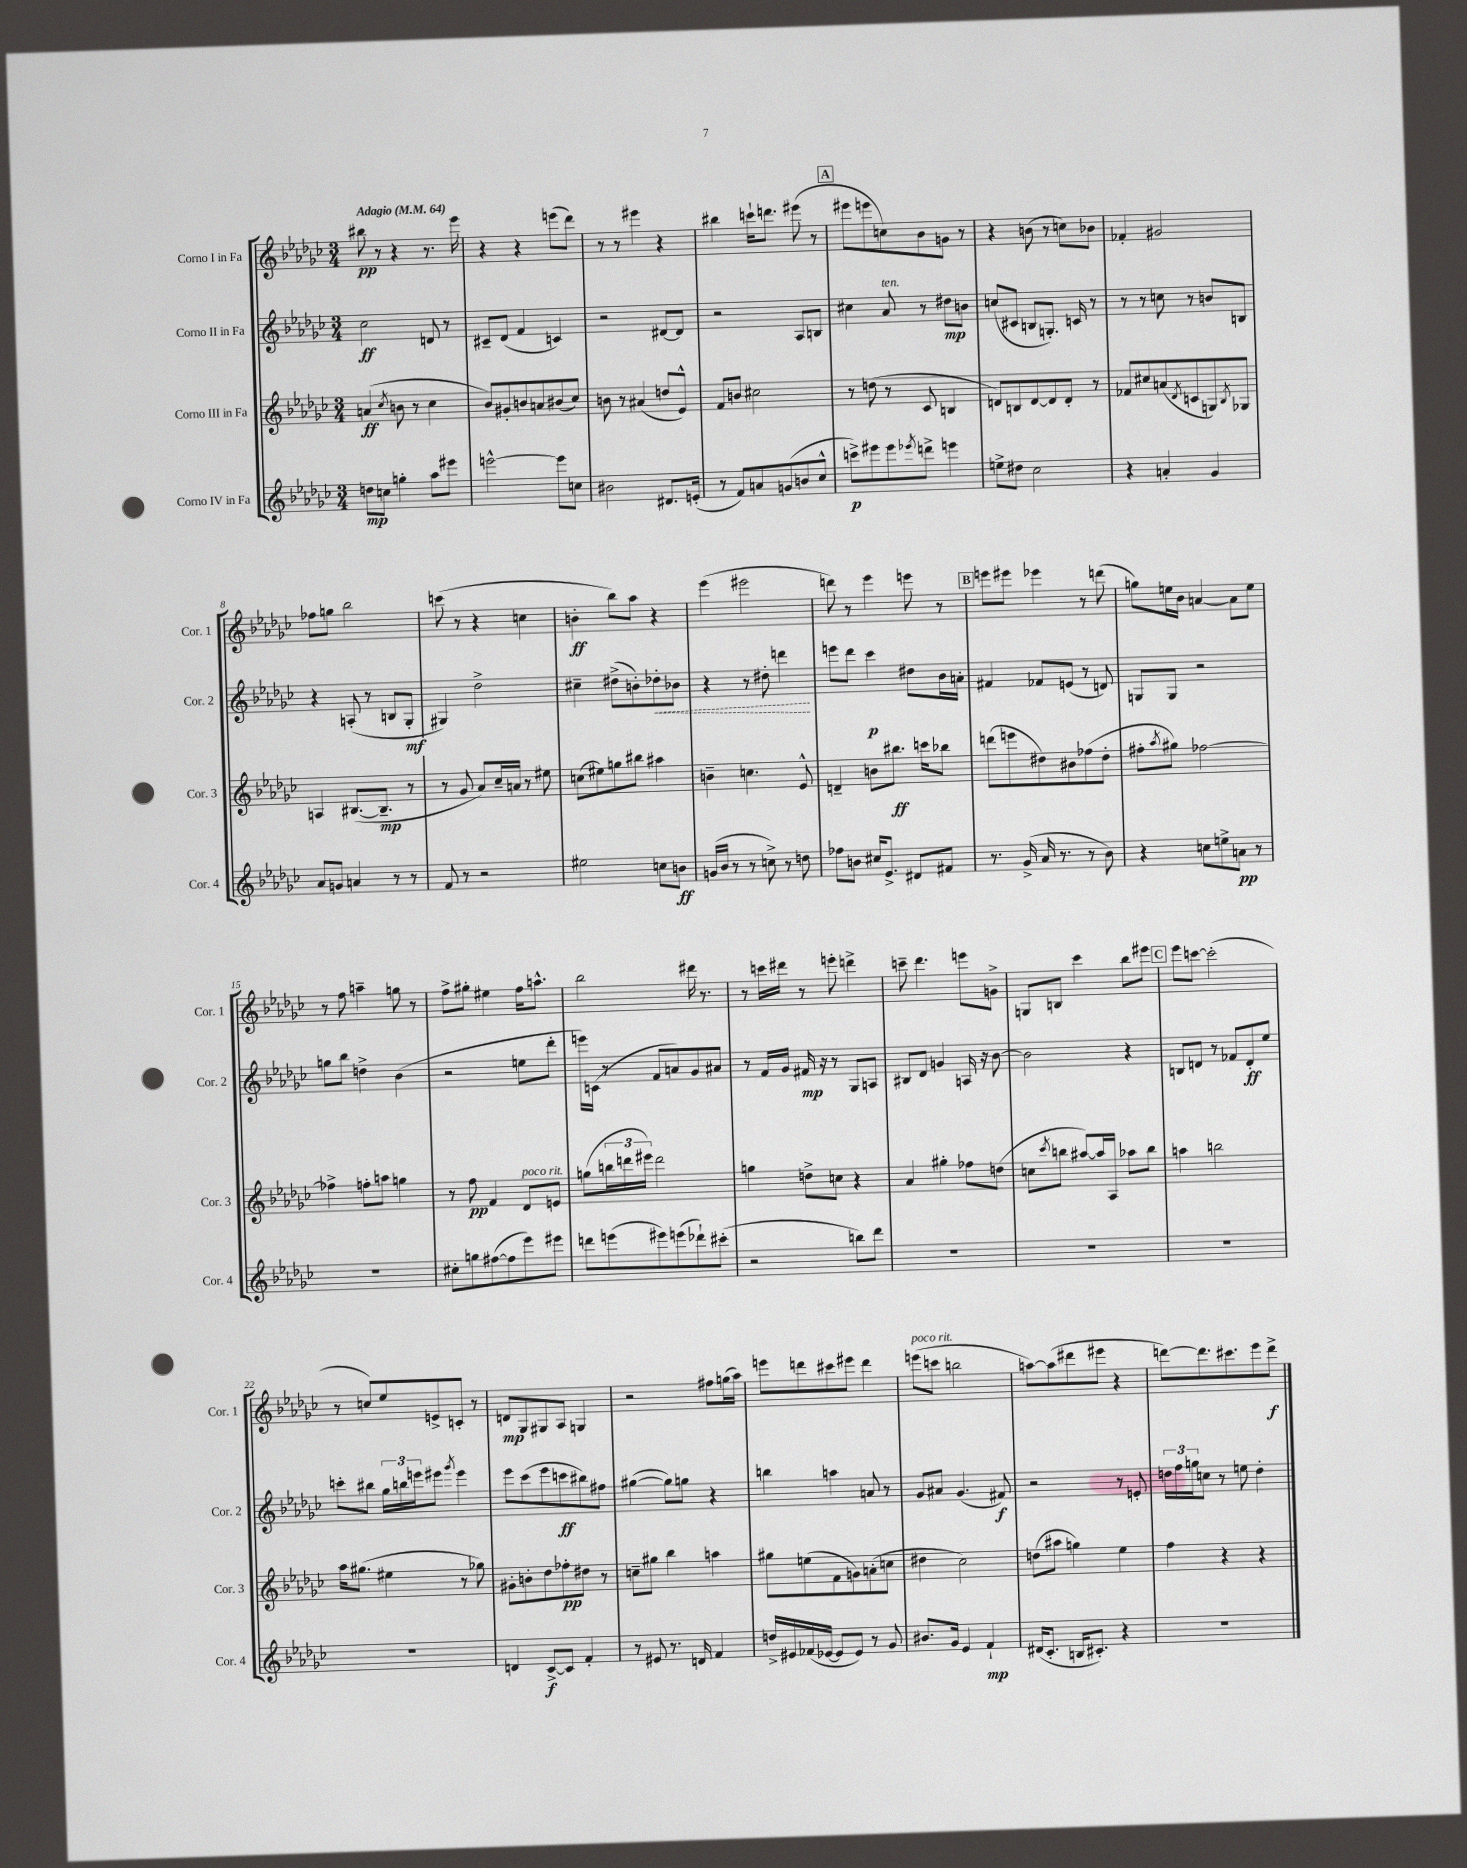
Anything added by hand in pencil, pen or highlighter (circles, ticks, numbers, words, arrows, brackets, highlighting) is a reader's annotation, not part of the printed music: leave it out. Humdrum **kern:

**kern	**dynam	**kern	**dynam	**kern	**dynam	**kern	**dynam
*part4	*part4	*part3	*part3	*part2	*part2	*part1	*part1
*staff4	*staff4	*staff3	*staff3	*staff2	*staff2	*staff1	*staff1
*I"Corno IV in Fa	*	*I"Corno III in Fa	*	*I"Corno II in Fa	*	*I"Corno I in Fa	*
*I'Cor. 4	*	*I'Cor. 3	*	*I'Cor. 2	*	*I'Cor. 1	*
*clefG2	*	*clefG2	*	*clefG2	*	*clefG2	*
*k[b-e-a-d-g-c-]	*	*k[b-e-a-d-g-c-]	*	*k[b-e-a-d-g-c-]	*	*k[b-e-a-d-g-c-]	*
*M3/4	*	*M3/4	*	*M3/4	*	*M3/4	*
*MM64	*	*MM64	*	*MM64	*	*MM64	*
=1	=1	=1	=1	=1	=1	=1	=1
!	!	!	!	!	!	!LO:TX:a:B:t=Adagio	!
8ddn\L	mp	(4an/	ff	2cc-\	ff	8bb#X\	pp
8ccn\J	.	.	.	.	.	8r	.
.	.	8qcc-/	.	.	.	.	.
4ggn'\	.	8bn\	.	.	.	4r	.
.	.	8r	.	.	.	.	.
8aa-\L	.	4cc-\	.	8dn/	.	8.r	.
8eee#X\J	.	.	.	8r	.	.	.
.	.	.	.	.	.	16eee-\	.
=2	=2	=2	=2	=2	=2	=2	=2
[2eeen^^\	.	8b-/L)	.	8c#X~/L	.	4r	.
.	.	8g#X'/	.	(8d-/J	.	.	.
.	.	8bn/	.	4f/	.	4r	.
.	.	8an/	.	.	.	.	.
8eee\L]	.	(8b#X/	.	4cn/)	.	(8eeen\L	.
8ccn\J	.	8cc-/J)	.	.	.	8ddd-\J)	.
=3	=3	=3	=3	=3	=3	=3	=3
2b#X\	.	8bn\	.	2r	.	8r	.
.	.	8r	.	.	.	8r	.
.	.	(4a#X/	.	.	.	4eee#X\	.
8.d#X/L	.	8ddn/L	.	[8d#X/L	.	4r	.
.	.	8e-^^/J)	.	8d#/J]	.	.	.
(16en'/Jk	.	.	.	.	.	.	.
=4	=4	=4	=4	=4	=4	=4	=4
8r	.	8f/L	.	2r	.	4bb#X\	.
8f/L)	.	8bn/J	.	.	.	.	.
8an/	.	2cc#X\	.	.	.	16cccn`\KL	.
.	.	.	.	.	.	8.dddn\J	.
(8gn/	.	.	.	.	.	.	.
8bn/	.	.	.	8A-/L	.	(8eee#X\	.
8cc-^^/J	.	.	.	8Bn/J	.	8r	.
!!LO:REH:place=s1:t=A
=5	=5	=5	=5	=5	=5	=5	=5
8cccn^\L)	p	8r	.	4cc#X\	.	8eee#X\L	.
8eee#X\	.	(8ddn\	.	.	.	8eeen\	.
!	!	!	!	!LO:TX:a:i:t=ten.	!	!	!
8eee#\	.	8r	.	8a-/	.	8ccn\)	.
8qeee-X/	.	.	.	.	.	.	.
8dddn^\J	.	8c-/	.	8r	.	8b-\	.
4eeen\	.	4Bn/	.	8dd#X\L	mp	8gn\J	.
.	.	.	.	8bn\J	.	8r	.
=6	=6	=6	=6	=6	=6	=6	=6
8een^\L	.	8dn/L)	.	(8ccn/L	.	4r	.
8dd#X\J	.	8Bn/	.	8c#X/J	.	.	.
2cc-\	.	[8d/	.	8Bn/L	.	(8bn\	.
.	.	8d/]	.	8.Gn'/J)	.	8r	.
.	.	8d'/J	.	.	.	8ccn\L)	.
.	.	.	.	16cn/	.	.	.
.	.	8r	.	8r	.	8b-X\J	.
=7	=7	=7	=7	=7	=7	=7	=7
4r	.	8f-X/L	.	8r	.	4f-X'/	.
.	.	8cc#X/	.	8r	.	.	.
4an'/	.	(8an/	.	8ccn\	.	2g#X/	.
.	.	8qd-/	.	.	.	.	.
.	.	8cn/	.	8r	.	.	.
4g-/	.	8Gn/)	.	8bn/L	.	.	.
.	.	8qB-/	.	.	.	.	.
.	.	8G-X/J	.	8Bn/J	.	.	.
!!LO:LB:g=z
=8	=8	=8	=8	=8	=8	=8	=8
8a-/L	.	4An/	.	4r	.	8ff-X\L	.
8gn/J	.	.	.	.	.	8ggn\J	.
4an/	.	([8.B#X/L	.	(8An'/	.	2bb-\	.
.	.	.	.	8r	.	.	.
.	.	8.B#~/J]	mp	.	.	.	.
8r	.	.	.	8Bn/L	.	.	.
8r	.	8r	.	8G-'/J	mf	.	.
=9	=9	=9	=9	=9	=9	=9	=9
8f/	.	8r	.	4G#X/)	.	(8cccn\	.
8r	.	8g-/	.	.	.	8r	.
2r	.	8a-/L)	.	2dd-^\	.	4r	.
.	.	16cc-~/L	.	.	.	.	.
.	.	16an/JJ	.	.	.	.	.
.	.	8r	.	.	.	4ccn\	.
.	.	8ee#X\	.	.	.	.	.
=10	=10	=10	=10	=10	=10	=10	=10
2ee#X\	.	(8ccn\L	.	4cc#X~\	.	4bn'\	ff
.	.	8ee#X\)	.	.	.	.	.
.	.	8ggn\	.	(8dd#X^\L	.	8bb-\L)	.
.	.	8bb#X\J	.	8bn'\)	.	8aa-\J	.
!	!	!	!	!	!LO:HP:b	!	!
8ccn\L	.	4aa#X\	.	8dd-X'\	<	4r	.
8bn\J	ff	.	.	8b-X\J	.	.	.
=11	=11	=11	=11	=11	=11	=11	=11
(16gn/LL	.	4bn~\	.	4r	.	(4eee-\	.
16b-/JJ	.	.	.	.	.	.	.
8r	.	.	.	.	.	.	.
8r	.	4.ccn\	.	8r	.	2eee#X\	.
8ccn^\)	.	.	.	8dd#X'\	.	.	.
8r	.	.	.	4dddn\	.	.	.
8ddn\	.	8e-^^/	.	.	.	.	.
.	.	.	.	.	[	.	.
=12	=12	=12	=12	=12	=12	=12	=12
8ff-X\L	.	4dn~/	.	8eeen\L	.	8dddn\)	.
8bn\J	.	.	.	8ddd-\J	.	8r	.
16cc#X/KL	.	8bn\L	.	4ccc-\	p	4eee-\	.
8.e-^/J	.	.	.	.	.	.	.
.	.	8.bb#X\J	ff	.	.	.	.
8d#X/L	.	.	.	8dd#X\L	.	8eeen\	.
.	.	16cccn\KL	.	.	.	.	.
8f#X/J	.	8bb-X\J	.	16b-\L	.	8r	.
.	.	.	.	16an'\JJ	.	.	.
!!LO:REH:place=s1:t=B
=13	=13	=13	=13	=13	=13	=13	=13
8.r	.	(8dddn\L	.	4f#X/	.	8eeen\L	.
.	.	8eeen\	.	.	.	8eee#X\J	.
(16g-^/	.	.	.	.	.	.	.
16a-/	.	8dd#X\)	.	8f-X/L	.	4eee-X\	.
8.r	.	.	.	.	.	.	.
.	.	8b#X\	.	(8en/J	.	.	.
8r	.	(8ff-X\	.	8r	.	8r	.
8b-\)	.	8dd#'\J	.	8dn/)	.	(8dddn\	.
=14	=14	=14	=14	=14	=14	=14	=14
4r	.	8ff#X'\L	.	8Gn/L	.	8ggn\L)	.
.	.	8qaa-/	.	.	.	.	.
.	.	8gg#X\J)	.	8G/J	.	16een\L	.
.	.	.	.	.	.	16b-\JJ	.
8ccn\L	.	[2ff-X\	.	2r	.	[4an/	.
8een^\	.	.	.	.	.	.	.
8an\J	pp	.	.	.	.	8a\L]	.
8r	.	.	.	.	.	8ee\J	.
!!LO:LB:g=z
=15	=15	=15	=15	=15	=15	=15	=15
2.r	.	4ff-X^\]	.	8ggn\L	.	8r	.
.	.	.	.	8bb-\J	.	8ff\	.
.	.	8ffn'\L	.	4ddn^\	.	4aan~\	.
.	.	8aan\J	.	.	.	.	.
.	.	4ggn\	.	(4b-\	.	8ggn\	.
.	.	.	.	.	.	8r	.
=16	=16	=16	=16	=16	=16	=16	=16
8cc#X'\L	.	8r	.	2r	.	8ff^\L	.
8ggn\	.	8ff\	pp	.	.	8gg#X'\J	.
([8ff#X\	.	4f/	.	.	.	4ee#X\	.
8ff#\]	.	.	.	.	.	.	.
!	!	!LO:TX:a:i:t=poco rit.	!	!	!	!	!
8eee-\)	.	8d-/L	.	8een\L	.	16ff\KL	.
.	.	.	.	.	.	8.aan^^\J	.
8eee#X\J	.	8en/J	.	8ddd-'\J	.	.	.
=17	=17	=17	=17	=17	=17	=17	=17
8dddn\L	.	(8ggn\L	.	16eeen\LL)	.	2bb-\	.
.	.	.	.	(16cn\JJ	.	.	.
(8eeen\	.	24bbn\L	.	8r	.	.	.
.	.	24dddn\	.	.	.	.	.
.	.	24eee#X\JJ)	.	.	.	.	.
8eee#X\)	.	2ddd\	.	8f/L	.	.	.
(8eeen\	.	.	.	8an/)	.	.	.
8ddd-X`\)	.	.	.	8g-/	.	16ddd#X\	.
.	.	.	.	.	.	8.r	.
(8ccc#X'\J	.	.	.	8a#X/J	.	.	.
=18	=18	=18	=18	=18	=18	=18	=18
2r	.	4ggn\	.	8r	.	8r	.
.	.	.	.	16f/LL	.	16cccn\LL	.
.	.	.	.	16g-/JJ	.	16ddd#X\JJ	.
.	.	8ddn^\L	.	16f#X/	mp	8r	.
.	.	.	.	16r	.	.	.
.	.	8ccn\J	.	8r	.	8eeen'\	.
8bbn\L)	.	4r	.	8G-/L	.	4dddn^\	.
8ddd-\J	.	.	.	8An/J	.	.	.
=19	=19	=19	=19	=19	=19	=19	=19
2.r	.	4a-/	.	8B#X/L	.	8cccn~\	.
.	.	.	.	8d-/J	.	4.ddd-\	.
.	.	4gg#X'\	.	4gn/	.	.	.
.	.	8ff-X\L	.	16An/	.	8eeen\L	.
.	.	.	.	16r	.	.	.
.	.	(8ddn\J	.	[8b-\	.	8gn^\J	.
=20	=20	=20	=20	=20	=20	=20	=20
2.r	.	8ccn\L	.	2b-\]	.	8Gn/L	.
.	.	8qccc-/	.	.	.	.	.
.	.	8bbn\J	.	.	.	8Bn/J	.
.	.	[8aa#X/L)	.	.	.	4ccc-\	.
.	.	16aa#/L]	.	.	.	.	.
.	.	16A-/JJ	.	.	.	.	.
.	.	8aa-X\L	.	4r	.	8bb-\L	.
.	.	8bb\J	.	.	.	8eee#X\J	.
!!LO:REH:place=s1:t=C
=21	=21	=21	=21	=21	=21	=21	=21
2.r	.	4aan\	.	8Bn/L	.	8eee-\L	.
.	.	.	.	8dn/J	.	[8cccn\J	.
.	.	2bbn\	.	8r	.	(2ccc'\]	.
.	.	.	.	8f-X/L	.	.	.
.	.	.	.	8d'/	ff	.	.
.	.	.	.	8ee-/J	.	.	.
!!LO:LB:g=z
=22	=22	=22	=22	=22	=22	=22	=22
2.r	.	16aa-\KL	.	8cccn'\L	.	8r	.
.	.	(8.gg#X\J	.	.	.	.	.
.	.	.	.	8bb#X\J	.	8ccn/L)	.
.	.	4ee#X\	.	24gg-\LL	.	8ee-/	.
.	.	.	.	24bbn\	.	.	.
.	.	.	.	24eeen\J	.	.	.
.	.	.	.	8eee#X\J	.	8en^/	.
.	.	.	.	8qggg-/	.	.	.
.	.	8r	.	4eee#\	.	8cn'/J	.
.	.	8gg-X\)	.	.	.	8r	.
=23	=23	=23	=23	=23	=23	=23	=23
4dn/	.	8g#X'\L	.	8eee-\L	.	8dn/L	mp
.	.	8bn'\	.	(8ccc-\	.	8G-/	.
[8c-^/L	f	8dd-\	.	8eee-\	.	8G#X/	.
8c-/J]	.	8ff-X'\	pp	8cccn\	ff	8A-/J	.
4f'/	.	8dd#X\J	.	8bb#X\)	.	4Gn/	.
.	.	8r	.	8ff#X\J	.	.	.
=24	=24	=24	=24	=24	=24	=24	=24
8r	.	8ccn~\L	.	([4gg#X\	.	2r	.
8e#X/	.	8gg#X\J	.	.	.	.	.
8.r	.	4bb-\	.	8gg#\L])	.	.	.
.	.	.	.	8ggn\J	.	.	.
16dn/	.	.	.	.	.	.	.
4f/	.	4aan\	.	4r	.	8ff#X\L	.
.	.	.	.	.	.	(16ggn\L	.
.	.	.	.	.	.	16aa-\JJ)	.
=25	=25	=25	=25	=25	=25	=25	=25
16ddn^/LL	.	8gg#X\L	.	4bbn\	.	8eeen\L	.
16e#X/	.	.	.	.	.	.	.
(16f-X/	.	(8een\	.	.	.	8dddn\	.
[16e-X/JJ	.	.	.	.	.	.	.
8e-/L]	.	8f\	.	4aan\	.	8ccc#X\	.
8e-/J)	.	8gn\)	.	.	.	8eee#X\J	.
8r	.	(8an'\	.	8an/	.	4ddd\	.
8g-/	.	8ccn\J	.	8r	.	.	.
=26	=26	=26	=26	=26	=26	=26	=26
!	!	!	!	!	!	!LO:TX:a:i:t=poco rit.	!
8.b#X/L	.	4dd#X\	.	8g-/L	.	(8eeen\L	.
.	.	.	.	8a#X/J	.	8cccn\J	.
16g-/Jk	.	.	.	.	.	.	.
4e-/	.	2cc-\)	.	(4.g-/	.	2bbn\	.
4f`/	mp	.	.	.	.	.	.
.	.	.	.	8f#X/)	f	.	.
=27	=27	=27	=27	=27	=27	=27	=27
(16d#X/KL	.	(8ddn\L	.	2r	.	[8aan\L)	.
8.c-'/J	.	.	.	.	.	.	.
.	.	8aa#X\J	.	.	.	(8aa\]	.
16Bn/KL	.	4ggn\)	.	.	.	8ddd#X\	.
8.c#X'/J)	.	.	.	.	.	.	.
.	.	.	.	.	.	8eee#X\J	.
4r	.	4ee-\	.	8r	.	4r	.
.	.	.	.	8en'/	.	.	.
=28	=28	=28	=28	=28	=28	=28	=28
2.r	.	4ff\	.	24ddn\LL	.	[8dddn\L)	.
.	.	.	.	24ff\	.	.	.
.	.	.	.	24ggn\J	.	.	.
.	.	.	.	8ccn\J	.	8.ddd\]	.
.	.	4r	.	8r	.	.	.
.	.	.	.	.	.	8.ccc#X\	.
.	.	.	.	8een\	.	.	.
.	.	4r	.	4dd'\	.	8eee-\	.
.	.	.	.	.	.	8ddd^\J	f
==	==	==	==	==	==	==	==
*-	*-	*-	*-	*-	*-	*-	*-
